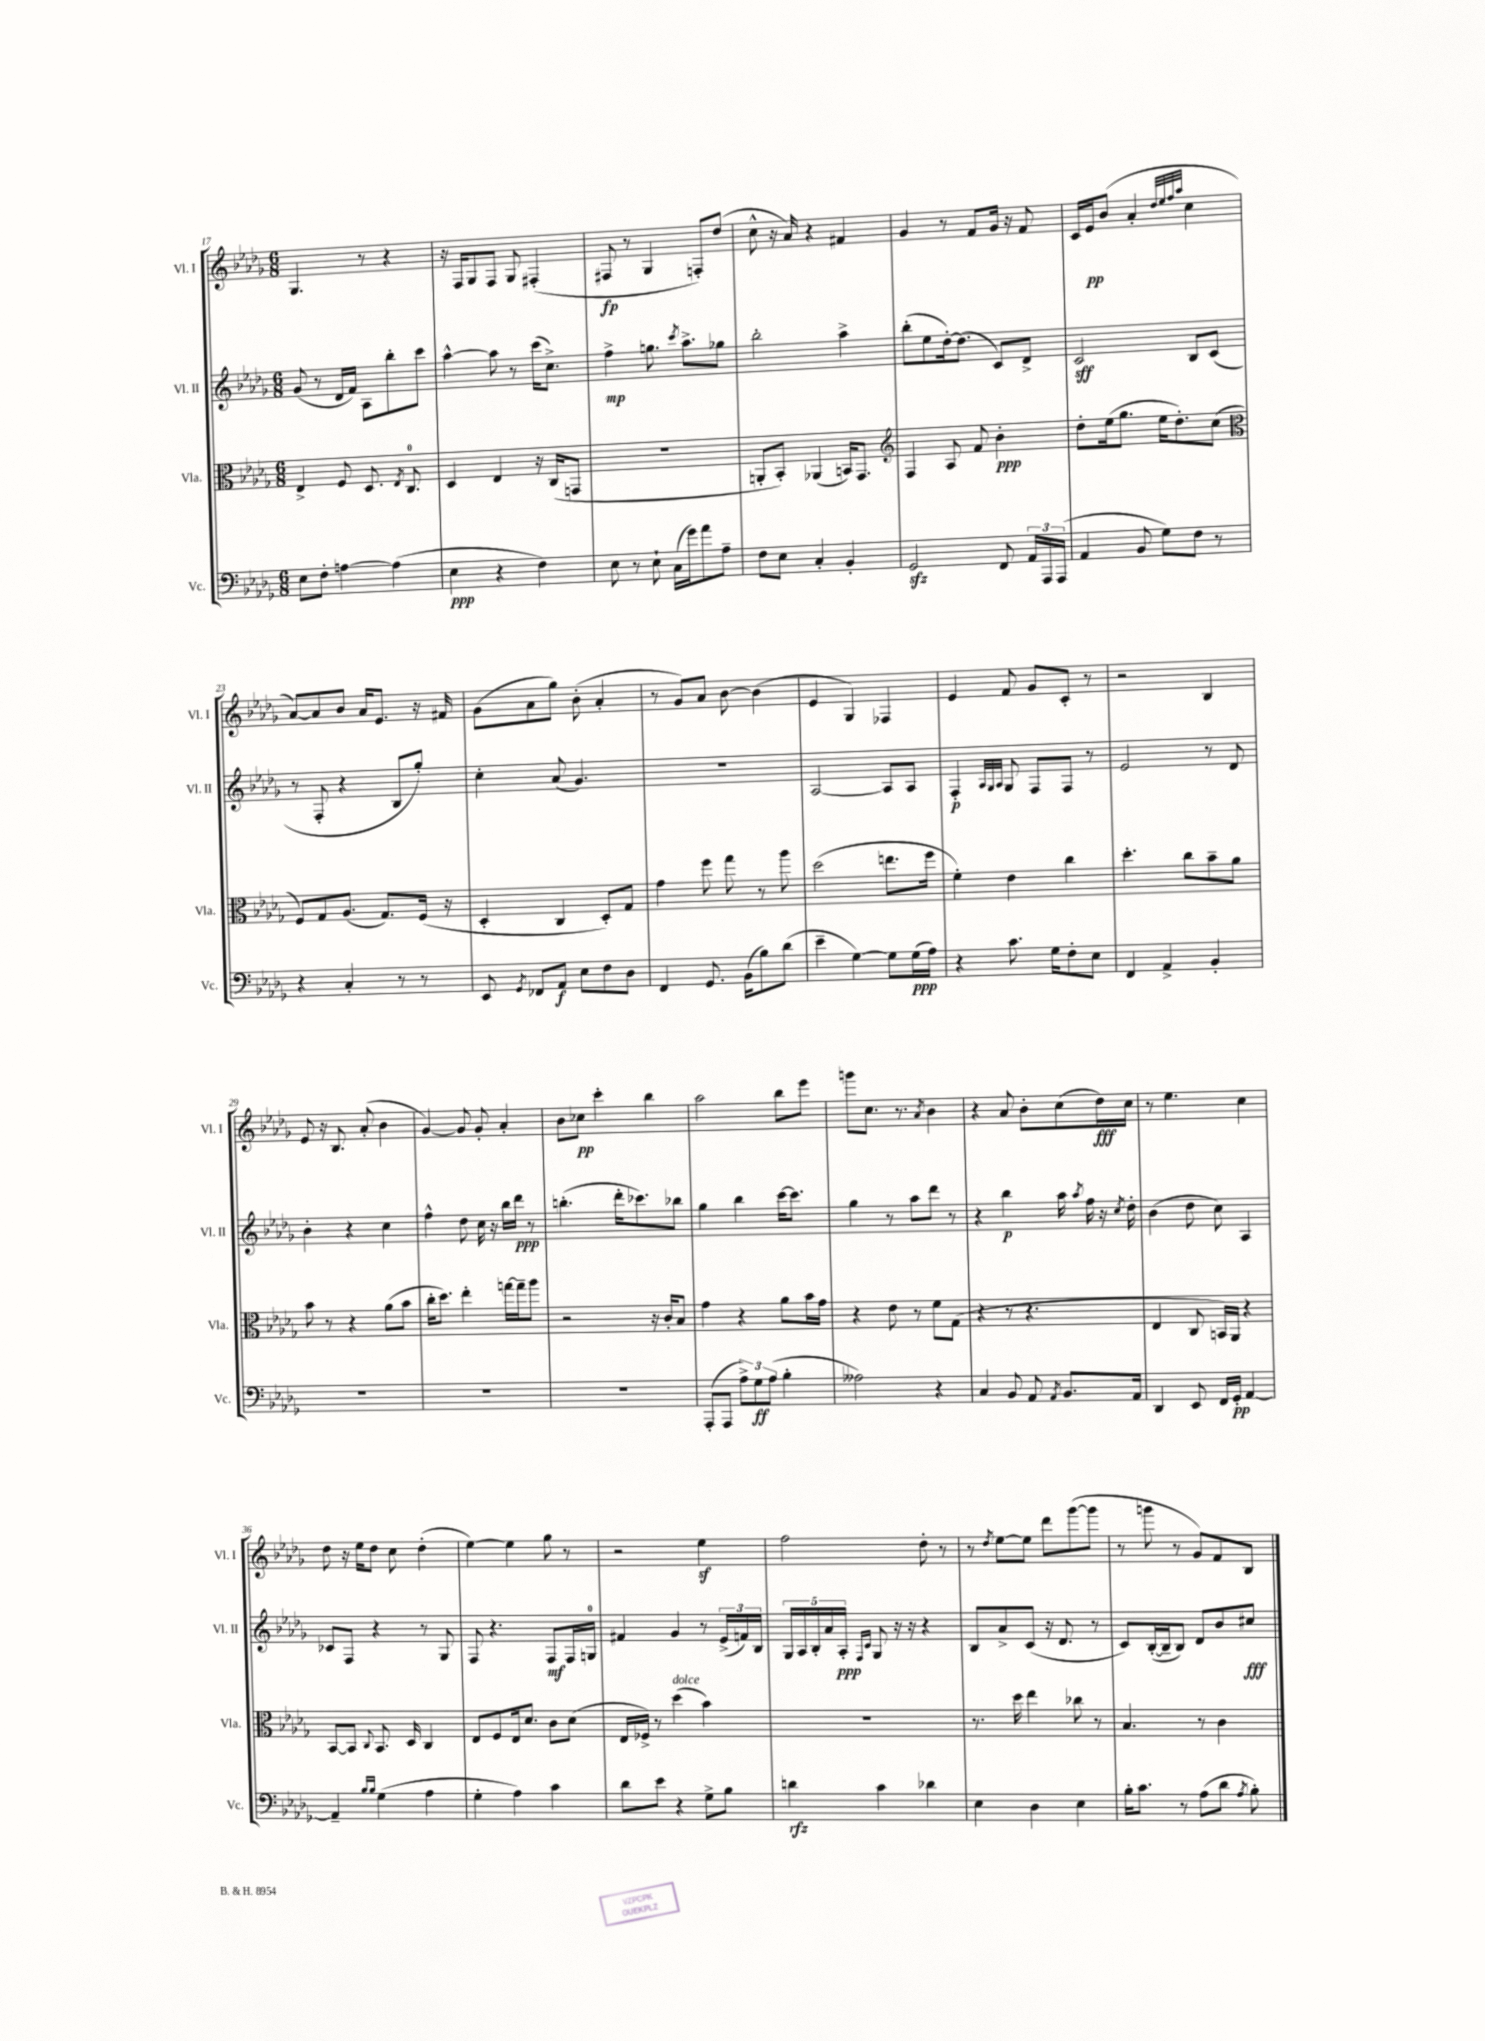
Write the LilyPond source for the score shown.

<<
\new StaffGroup <<
\new Staff = "s0" \with { instrumentName = "Vl. I" shortInstrumentName = "Vl. I" } {
    \clef treble \key des \major \numericTimeSignature \time 6/8
    \autoBeamOff ges4. r8 r4 |
    r16 f16[ ges8 f8] ges8 fis4-.( |
    fis8\fp r8 ges4 f8[-.) des''8]( |
    c''8-^ r16 aes'16) r4 fis'4 |
    ges'4 r8 f'8[ ges'16] r16 f'8 |
    c'16[ ees'16\pp bes'8]( aes'4-. \grace { des''32[ ees''32 f''32 aes''32] } c''4 |
    aes'8[~) aes'8 bes'8] aes'16[ ees'8.] r16 fis'16 |
    ges'8[( aes'8 ges''8]) bes'8-.( aes'4-. |
    r8 ges'8[) aes'8] bes'8~ bes'4( |
    ees'4 ges4) fes4 |
    ees'4 f'8 ges'8[ c'8]-. r8 |
    r2 bes4 |
    ees'8 r16 bes8. aes'8-.( bes'4 |
    ges'4~) ges'8 ges'8-. aes'4-. |
    bes'8[ ces''8]\pp c'''4-. bes''4 |
    aes''2 bes''8[ ees'''8] |
    g'''8[ c''8.] r8. \acciaccatura { aes'8 } bes'4 |
    r4 aes'8 bes'8[-. c''8( des''16\fff) c''16] |
    r8 ees''4. c''4 |
    des''8 r16 ees''16[ des''8] c''8 des''4-.( |
    ees''4~) ees''4 ges''8 r8 |
    r2 ees''4\sf |
    f''2 des''8-. r8 |
    r8 \acciaccatura { des''8 } ees''8[~ ees''8] des'''8[ ges'''8~( ges'''8] |
    r8 g'''8 r8 ges'8[) f'8 bes8] \bar "|." |
}
\new Staff = "s1" \with { instrumentName = "Vl. II" shortInstrumentName = "Vl. II" } {
    \clef treble \key des \major \numericTimeSignature \time 6/8
    \autoBeamOff ges'8( r8 des'16[ f'16]) aes8[ bes''8-. c'''8] |
    aes''4~-^ aes''8 r8 c'''16[( c''8.]->) |
    f''4->\mp g''8. \acciaccatura { c'''8 } aes''8.[-> ges''8] |
    bes''2-. aes''4-> |
    bes''8[-.( ees''8 des''16~-.) des''8.]( c'8[) des'8]-> |
    c'2\sff bes8[ c'8]( |
    r8 f8-. r4 bes8[ ges''8]-.) |
    c''4-. aes'8( ges'4.) |
    R2. |
    aes2~ aes8[ aes8] |
    f4-.\p \grace { aes32[ ges32 aes32] } ges8 f8[ f8] r8 |
    ees'2 r8 des'8 |
    bes'4-. r4 c''4 |
    f''4-^ des''8 c''16 r16 bes''16[ des'''16]\ppp r8 |
    b''4.-.( des'''16[-. ces'''8.) bes''8] |
    ges''4 bes''4 c'''16[~ c'''8.] |
    ges''4 r8 aes''8[ des'''8] r8 |
    r4 bes''4\p aes''16 \acciaccatura { aes''8 } f''16 r16 \acciaccatura { c''8 } des''16-. |
    bes'4( des''8 c''8) aes4 |
    ces'8[ f8] r4 r8 ges8 |
    f8 r4. f8[\mf f16 g16]-0 |
    fis'4 ges'4 r8 \tuplet 3/2 { ees'16[->( f'16) bes16] } |
    \tuplet 5/4 { ges16[ aes16 bes16-. aes'16 aes16]-.\ppp } \grace { f16[ c'16] } ges8 r16 r16 r4 |
    bes8[ aes'8-> c'8]( r16 des'8. r8 |
    c'8[) bes16~-.( bes16-- bes8]) des'8[ bes'8 cis''8]\fff \bar "|." |
}
\new Staff = "s2" \with { instrumentName = "Vla." shortInstrumentName = "Vla." } {
    \clef alto \key des \major \numericTimeSignature \time 6/8
    \autoBeamOff ees4-> f8 des8. \acciaccatura { ees8 } c8.-0 |
    des4 ees4 r16 c16[( g,8] |
    R2. |
    a,8[-. bes,8]-.) aes,4( b,16[) ges,8.] |
    \clef treble f4 aes8 f'8 bes'4-.\ppp |
    des''8[-. ees''16( ges''8.] ees''16[ des''8.-.) c''8]( |
    \clef alto f8[) ges8 aes8.]( ges8.[) f16]( r16 |
    des4-. c4 des8[-.) ges8] |
    ges'4 f''8 ges''8 r8 aes''8 |
    des''2( e''8.[ f''16] |
    f'4-.) ees'4 c''4 |
    des''4.-. c''8[ bes'8-- aes'8] |
    bes'8 r8 r4 aes'8[( bes'8] |
    c''16[-. des''8.]) ees''4-. g''16[~ g''16-- aes''8] |
    r2 r16 c'16[-. bes8] |
    ges'4 r4 aes'8[ bes'16 ges'16] |
    r4 ees'8 r8 f'8[ ges8]( |
    r4 r8 r4. |
    ees4 c8 b,16[) aes,16] r4 |
    bes,8[~ bes,8] \appoggiatura { c8 } bes,8. des16 c4 |
    ees8[ f8 ees16 des'8.] c'8[ des'8]( |
    ees16[ fes16]->) r8 des''4^\markup { \italic "dolce" }( bes'4) |
    R2. |
    r8. des''16 ees''4 ces''8 r8 |
    bes4. r8 c'4 \bar "|." |
}
\new Staff = "s3" \with { instrumentName = "Vc." shortInstrumentName = "Vc." } {
    \clef bass \key des \major \numericTimeSignature \time 6/8
    \autoBeamOff ees8[ f8]-. a4~ a4( |
    ees4\ppp r4 f4) |
    ees8 r8 ees8-! c16[( ges'16) aes'8 aes8]-- |
    f8[ ees8] c4-. bes,4-. |
    ges,2\sfz f,8 \tuplet 3/2 { aes,16[ aes,,16 aes,,16]( } |
    aes,4 bes,8 ges8[) f8] r8 |
    r4 c4-. r8 r8 |
    ees,8 \acciaccatura { ges,8 } fes,8[ aes,8]\f ees8[ f8 des8] |
    f,4 ges,8. bes,16[( bes8) des'8]( |
    ees'4-- ges4~) ges8[ ges16\ppp( aes16]) |
    r4 c'8. ges16[ f8-. ees8] |
    f,4 aes,4-> bes,4-. |
    R2. |
    R2. |
    R2. |
    aes,,8[-.( aes,,8] \tuplet 3/2 { aes8[->) ges8\ff aes8]( } bes4-. |
    aeses2) r4 |
    c4 bes,8 aes,8 \acciaccatura { aes,8 } bes,8.[ aes,16] |
    des,4 ees,8 f,16[ ges,16]-.\pp aes,4~ |
    aes,4-- \grace { bes16[ bes16] } ges4( aes4 |
    ges4-. aes4) c'4 |
    des'8[ ees'8] r4 ges8[-> bes8] |
    d'4\rfz c'4 des'4 |
    ees4 des4 ees4 |
    bes16[-. c'8.] r8 aes8[( des'8] \acciaccatura { aes8 } bes8-.) \bar "|." |
}
>>
>>
\layout { \context { \Score currentBarNumber = #17 } }
